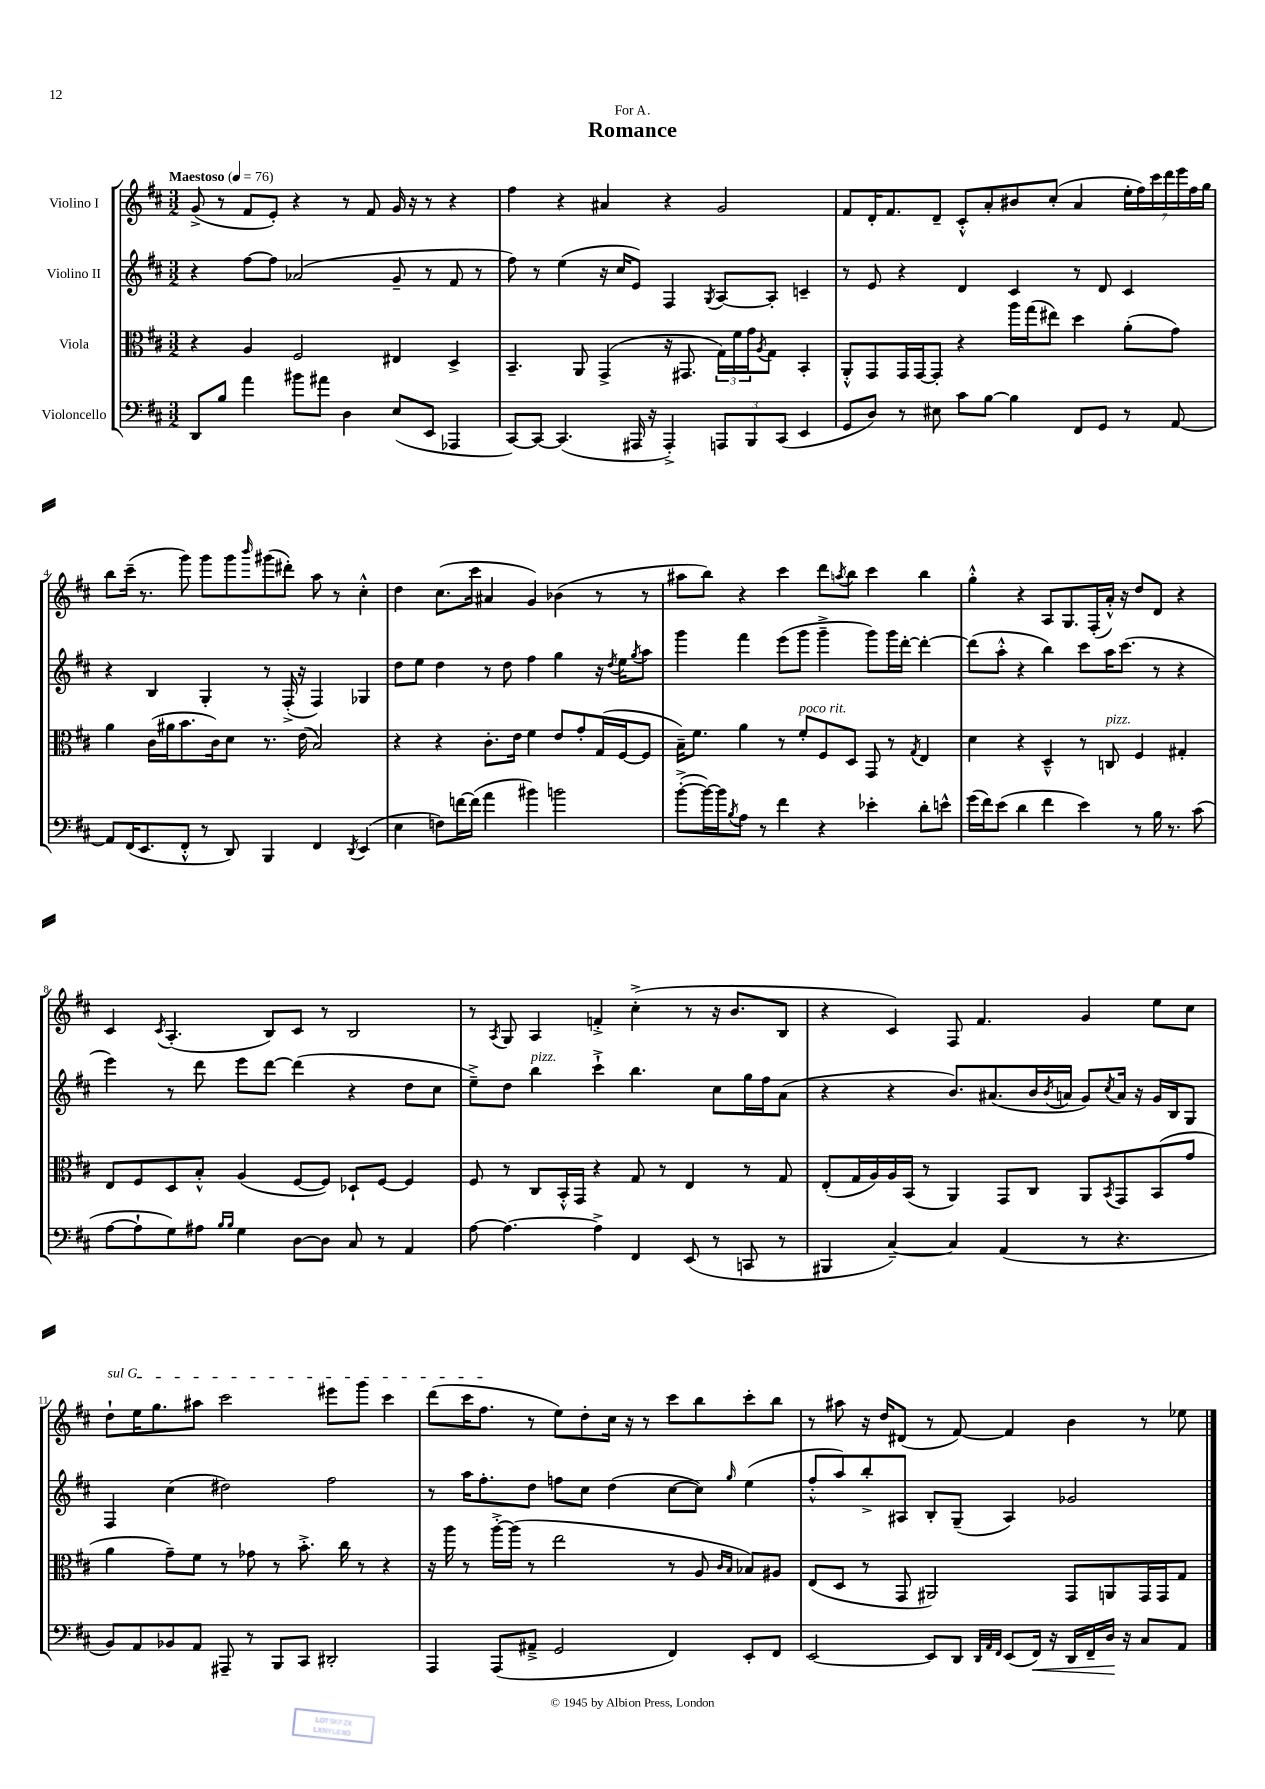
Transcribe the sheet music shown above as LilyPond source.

\header { title = "Romance" dedication = "For A." }
<<
\new StaffGroup <<
\new Staff = "s0" \with { instrumentName = "Violino I" } {
    \clef treble \key d \major \numericTimeSignature \time 3/2 \tempo "Maestoso" 4 = 76
    g'8->( r8 fis'8 e'8-.) r4 r8 fis'8 g'16 r16 r8 r4 |
    fis''4 r4 ais'4 r4 g'2 |
    fis'8 d'16-. fis'8. d'8-- cis'8-.-^ a'8-. bis'8 cis''8-.( a'4 \tuplet 7/4 { e''16-. fis''16) cis'''16 d'''16 e'''16 fis''16 g''16 } |
    b''8 cis'''16--( r8. g'''8) g'''8 g'''8 \grace { b'''16 } gis'''8( dis'''8-.) a''8 r8 cis''4-.-^ |
    d''4 cis''8.( cis'''16 ais'4 g'4) bes'4( r8 r8 |
    ais''8 b''8) r4 cis'''4 d'''8 \acciaccatura { a''8 } b''8 cis'''4 b''4 |
    g''4-.-^ r4 a8 g8. fis16-.( a'16-.-^) r16 d''8 d'8 r4 |
    cis'4 \acciaccatura { cis'8 } a4.-.( b8) cis'8 r8 b2 |
    r8 \acciaccatura { a8 } g8 a4 f'4-.-> cis''4-.->( r8 r16 b'8. b8 |
    r4 cis'4) fis8 fis'4. g'4 e''8 cis''8 |
    \once \override TextSpanner.bound-details.left.text = \markup { \italic "sul G" } d''8-!\startTextSpan e''16 g''8. ais''8 cis'''2 eis'''8 g'''8 cis'''4 |
    d'''8( cis'''16 fis''8.\stopTextSpan r8 e''8) d''8-. cis''16 r16 r8 cis'''8 b''8 cis'''8-. b''8 |
    r8 ais''8 r16 d''16 dis'8( r8 fis'8~) fis'4 b'4 r8 ees''8 \bar "|." |
}
\new Staff = "s1" \with { instrumentName = "Violino II" } {
    \clef treble \key d \major \numericTimeSignature \time 3/2
    r4 fis''8~ fis''8 aes'2( g'8-- r8 fis'8 r8 |
    fis''8) r8 e''4( r16 cis''16 e'8) fis4 \acciaccatura { g8 } a8~ a8-. c'4-- |
    r8 e'8 r4 d'4 cis'4 r8 d'8 cis'4 |
    r4 b4 g4-. r8 fis16-.->( r16 fis4) ges4 |
    d''8 e''8 d''4 r8 d''8 fis''4 g''4 r16 \acciaccatura { d''8 } e''16 \acciaccatura { g''8 } a''8 |
    g'''4 fis'''4 e'''8( g'''8 g'''4---> g'''8) g'''16 d'''16~-. d'''4~-. |
    d'''8( a''8-.-^ r4 b''4) cis'''8 a''16 cis'''8.( r8 r4 |
    e'''4) r8 d'''8 e'''8 d'''8~ d'''4( r4 d''8 cis''8 |
    e''8--->) d''8 b''4^\markup { \italic "pizz." } cis'''4-!-> b''4. cis''8 g''16 fis''16 a'8( |
    r4 r4 b'8.) ais'8.( b'16 \acciaccatura { b'8 } a'16 g'8) \acciaccatura { cis''8 } a'16 r16 g'16 b16 g8 |
    fis4 cis''4( dis''2) fis''2 |
    r8 a''16 fis''8.-. d''8 f''8 cis''8 d''4( cis''8~ cis''8) \grace { g''16 } e''4( |
    fis''8-.-^ a''8) b''8-.-> ais8 b8-. g8--( ais4) ges'2 \bar "|." |
}
\new Staff = "s2" \with { instrumentName = "Viola" } {
    \clef alto \key d \major \numericTimeSignature \time 3/2
    r4 a4 fis2 eis4 d4-> |
    b,4.-- a,8 g,4->( r16 gis,8. \tuplet 3/2 { g16) fis'16 g'16 } \acciaccatura { a8 } g8 b,4-. |
    a,8-.-^ g,8 g,16 g,16~ g,8-. r4 a''16 g''16( eis''8) d''4 a'8-.( g'8) |
    a'4 cis'16( ais'16 b'8. cis'16) d'8 r8. e'16( b2) |
    r4 r4 cis'8.-. e'16 fis'4 e'8 g'8-. g16( fis16~ fis8 |
    b16--) fis'8. a'4 r8 fis'8-.^\markup { \italic "poco rit." } fis8 d8 g,8 r8 \acciaccatura { g8 } e4 |
    d'4 r4 d4---^ r8 c8^\markup { \italic "pizz." } fis4 gis4-. |
    e8 fis8 d8 b8-.-^ a4( fis8~ fis8) des8-! fis8~ fis4 |
    fis8 r8 cis8 b,16-.-^ g,16 r4 g8 r8 e4 r8 g8 |
    e8-.( g16 a16) a16 b,16( r8 a,4) g,8 cis8 a,8 \acciaccatura { b,8 } g,8 b,8( g'8 |
    a'4 g'8--) fis'8 r8 ges'8 r8 b'8.-.-> cis''16 r8 r4 |
    r16 a''16 r8 a''16~-.-> a''16( r8 e''2 r8 a8 \grace { cis'16 b16 } bes8) ais8 |
    e8( d8 r8 g,8 ais,2) g,8 a,8 g,16 g,16 g8 \bar "|." |
}
\new Staff = "s3" \with { instrumentName = "Violoncello" } {
    \clef bass \key d \major \numericTimeSignature \time 3/2
    d,8 b8 a'4 bis'8 ais'8 d4 e8( e,8 aes,,4 |
    cis,8~) cis,8~ cis,4.( ais,,16 r16 ais,,4-.->) \tuplet 3/2 { a,,8 b,,8 cis,8( } e,4 |
    g,8 d8) r8 eis8 cis'8 b8~ b4 fis,8 g,8 r8 a,8~ |
    a,8 fis,16( e,8. fis,8-.-^ r8 d,8) b,,4 fis,4 \acciaccatura { d,8 } e,4( |
    e4 f8) f'16~ f'16( a'4 bis'4) b'2 |
    b'8~-.->( b'16~) b'16 \acciaccatura { b8 } a8 r8 fis'4 r4 ees'4-. d'8-. e'8-^ |
    g'16( fis'16) e'8( d'4 fis'4 e'4) r8 b16 r8. cis'8( |
    a8~ a8-! g8) ais8 \grace { b16 b16 } g4 d8~ d8 cis8 r8 a,4 |
    a8~ a4.~ a4-> fis,4 e,8( r8 c,8 r8 |
    bis,,4 cis4~--) cis4 a,4( r8 r4. |
    b,8) a,8 bes,8 a,8 ais,,8-- r8 b,,8 cis,8 dis,2-. |
    a,,4 a,,8( ais,8---> g,2 fis,4) e,8-. fis,8 |
    e,2~ e,8 d,8 \grace { d,32 a,32 fis,32 } e,8( fis,16\<) r16 d,16 fis,16-- d16\! r16 cis8 a,8 \bar "|." |
}
>>
>>
